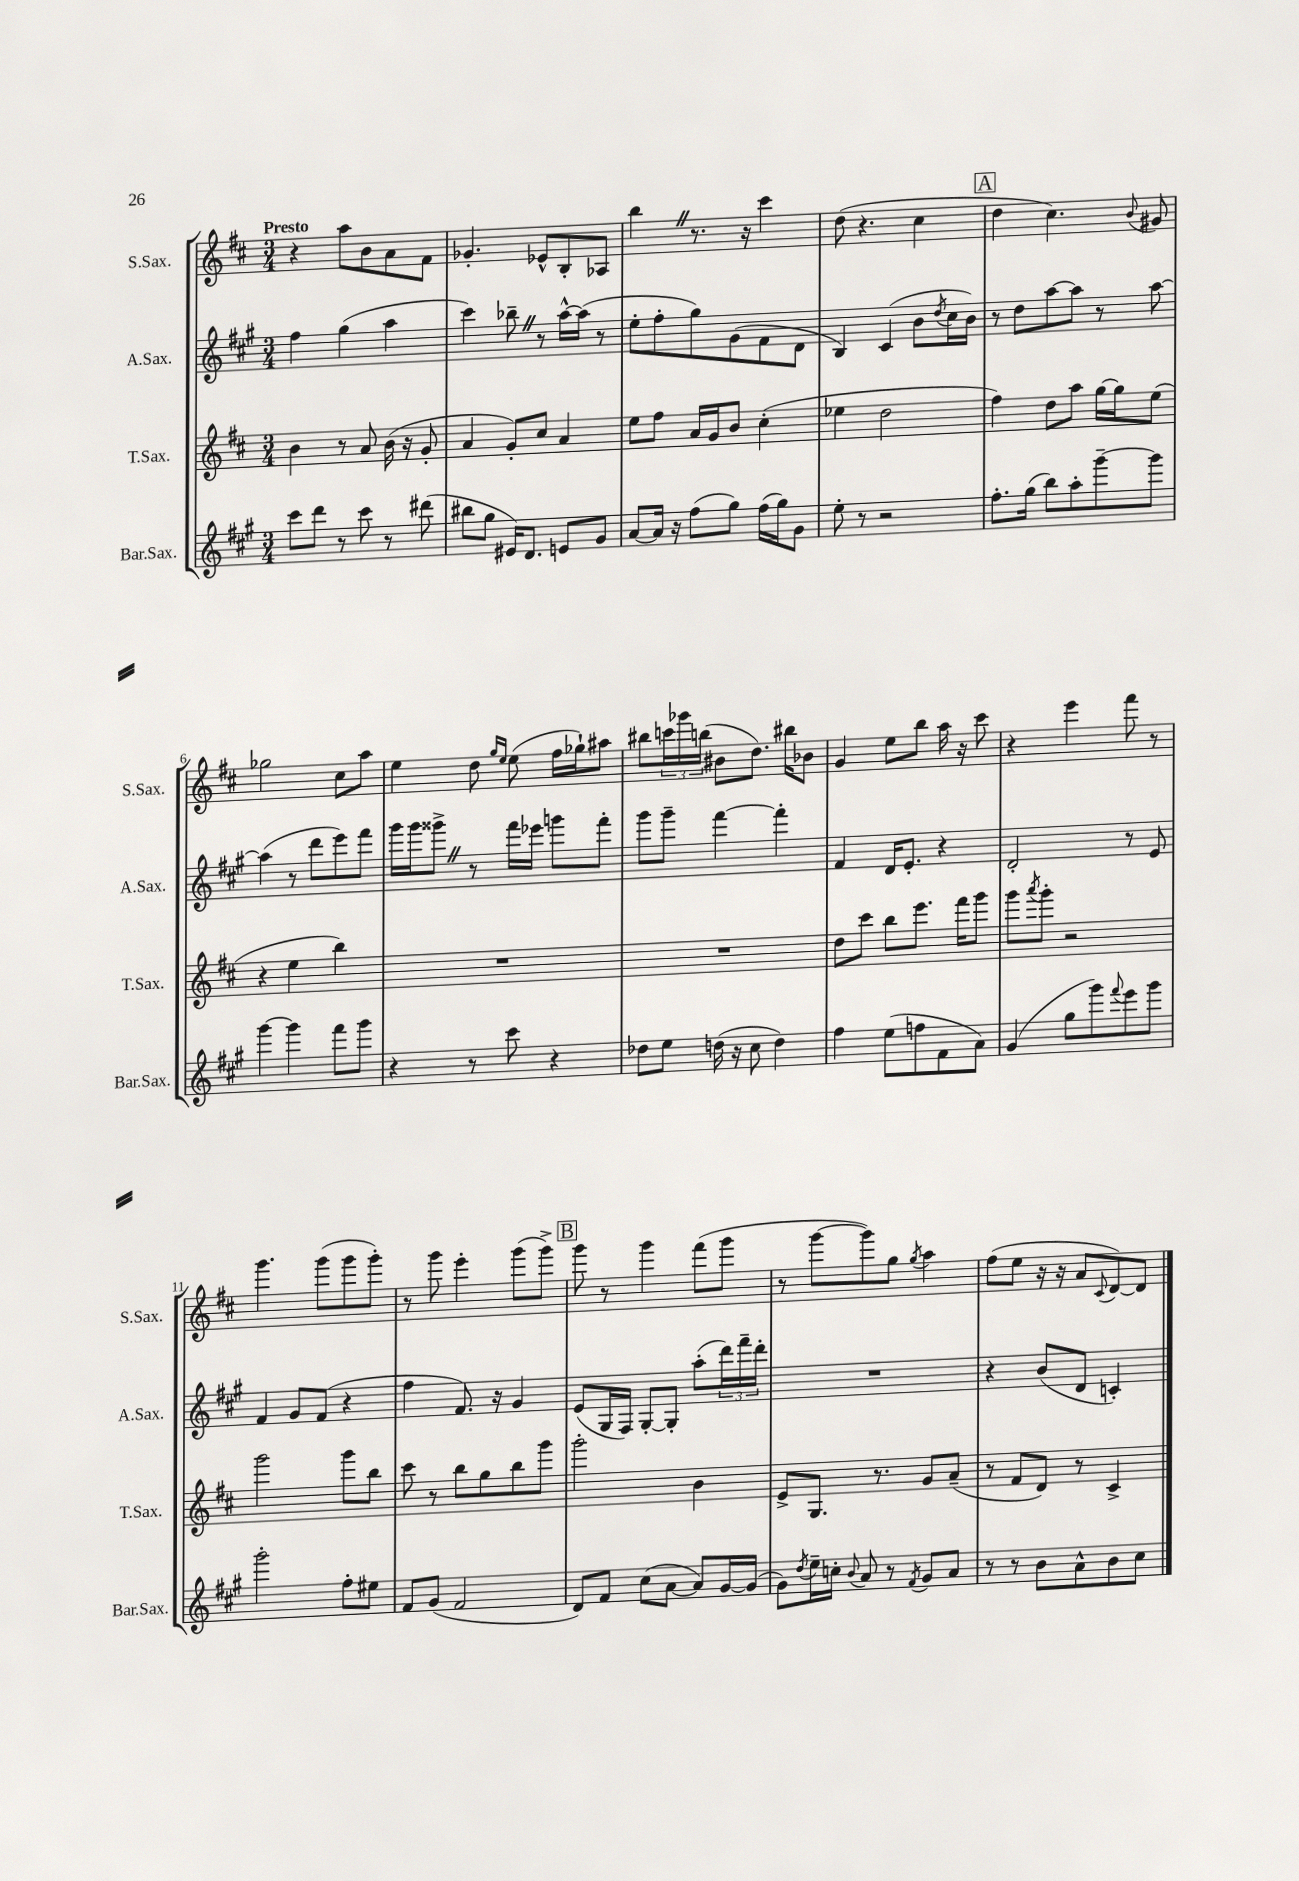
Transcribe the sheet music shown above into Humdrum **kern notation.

**kern	**kern	**kern	**kern
*staff4	*staff3	*staff2	*staff1
*clefG2	*clefG2	*clefG2	*clefG2
*k[f#c#g#]	*k[f#c#]	*k[f#c#g#]	*k[f#c#]
*M3/4	*M3/4	*M3/4	*M3/4
8ccc#	4b	4ff#	4r
8ddd	.	.	.
8r	8r	(4gg#	8aa
8ccc#	8a	.	8b
8r	(16b	4aa	8a
.	16r	.	.
(8ddd#	8g'	.	8f#
=	=	=	=
8bb#	4a	4ccc#)	4.g-'
8gg#	.	.	.
16e#)	8g')	8bb-~	.
8.d	.	.	.
.	8cc#	8r	8e-^^
8e	4a	[16aa^^	8B'
.	.	(16aa]	.
8g#	.	8r	8A-
=	=	=	=
[8a	8ee	8ee'	4bb
16a]	8ff#	8ff#'	.
16r	.	.	.
(8ff#	16a	8gg#)	8.r
.	16g	.	.
8gg#)	8b	(8g#	.
.	.	.	16r
(16ff#	(4cc#'	8f#	4ccc#
16gg#)	.	.	.
8g#	.	8d	.
=	=	=	=
8ee'	4ee-	4B)	(8dd
8r	.	.	4.r
2r	2dd	(4c#	.
.	.	8b	4cc#
.	.	8qdd	.
.	.	16cc#	.
.	.	16b)	.
=	=	=	=
8.ff#'	4ff#)	8r	4dd
.	.	8dd	.
(16gg#	.	.	.
8bb)	8dd	[8aa	4.cc#)
8aa'	8aa	8aa]	.
[8ggg#~	[16gg	8r	.
.	16gg]	.	.
.	.	.	8qqb
8ggg#]	(8ee	[8aa	8g#
=	=	=	=
[4ggg#	4r	(4aa]	2gg-
4ggg#]	4ee	8r	.
.	.	8ddd	.
8fff#	4bb)	8eee)	8cc#
8ggg#	.	8fff#	8aa
=	=	=	=
4r	2.r	16ggg#	4ee
.	.	16ggg#	.
.	.	8ggg##^	.
8r	.	8r	8dd
.	.	.	16qqgg
.	.	.	16qqee
8ccc#	.	16fff#	(8ee
.	.	16eee-	.
4r	.	8ggg	16ff#
.	.	.	16gg-`)
.	.	8fff#'	8aa#
=	=	=	=
8dd-	2.r	8ggg#	8bb#
8ee	.	8ggg#~	24ccc
.	.	.	24ggg-
.	.	.	(24bb
(16dd	.	[4fff#	8b#
16r	.	.	.
8cc#	.	.	8.dd)
4dd)	.	4fff#']	.
.	.	.	16bb#
.	.	.	8b-
=	=	=	=
4ff#	8dd	4f#	4g
.	8ccc#	.	.
(8ee	8bb	16d	8ee
.	.	8.e'	.
8ff	8.eee	.	8bb
8f#	.	4r	16aa
.	16fff#	.	16r
8a)	8ggg	.	8ccc#
=	=	=	=
(4g#	8ggg	2d'	4r
.	8qaaa	.	.
.	8ggg'	.	.
8gg#	2r	.	4eee
8ggg#)	.	.	.
8qqfff#	.	.	.
8eee	.	8r	8fff#
8ggg#	.	8e	8r
=	=	=	=
2ggg#'	2ggg	4f#	4.ggg
.	.	8g#	.
.	.	(8f#	(8ggg
8ff#'	8ggg	4r	8ggg
8ee#	8bb	.	8ggg')
=	=	=	=
8f#	8ccc#	4ff#	8r
(8g#	8r	.	8ggg
2f#	8bb	8.f#)	4eee'
.	8gg	.	.
.	.	16r	.
.	8bb	4g#	(8ggg
.	8ggg	.	8ggg^)
=	=	=	=
8d)	2ggg'	(8e	8ggg
8f#	.	16G#	8r
.	.	16F#)	.
(8cc#	.	[8G#'	4ggg
[8a	.	8G#']	.
8a])	4b	(8aa'	(8fff#
[16g#	.	24ddd)	8ggg
.	.	24fff#~	.
(16g#]	.	.	.
.	.	24ddd'	.
=	=	=	=
8g#)	8e^	2.r	8r
8qdd	.	.	.
16ee~	8.G	.	[8ggg
16cc'	.	.	.
8qqb	.	.	.
8a	.	.	8ggg])
.	8.r	.	.
8r	.	.	8gg
8qf#	.	.	8qgg
8g#	8g	.	4aa
8a	(8a~	.	.
=	=	=	=
8r	8r	4r	(8ff#
8r	8f#	.	8ee
8b	8d)	(8b	16r
.	.	.	16r
8a^^	8r	8d	8a
.	.	.	8qqc#
8b	4c#^	4c')	[8d)
8cc#	.	.	8d]
==	==	==	==
*-	*-	*-	*-
